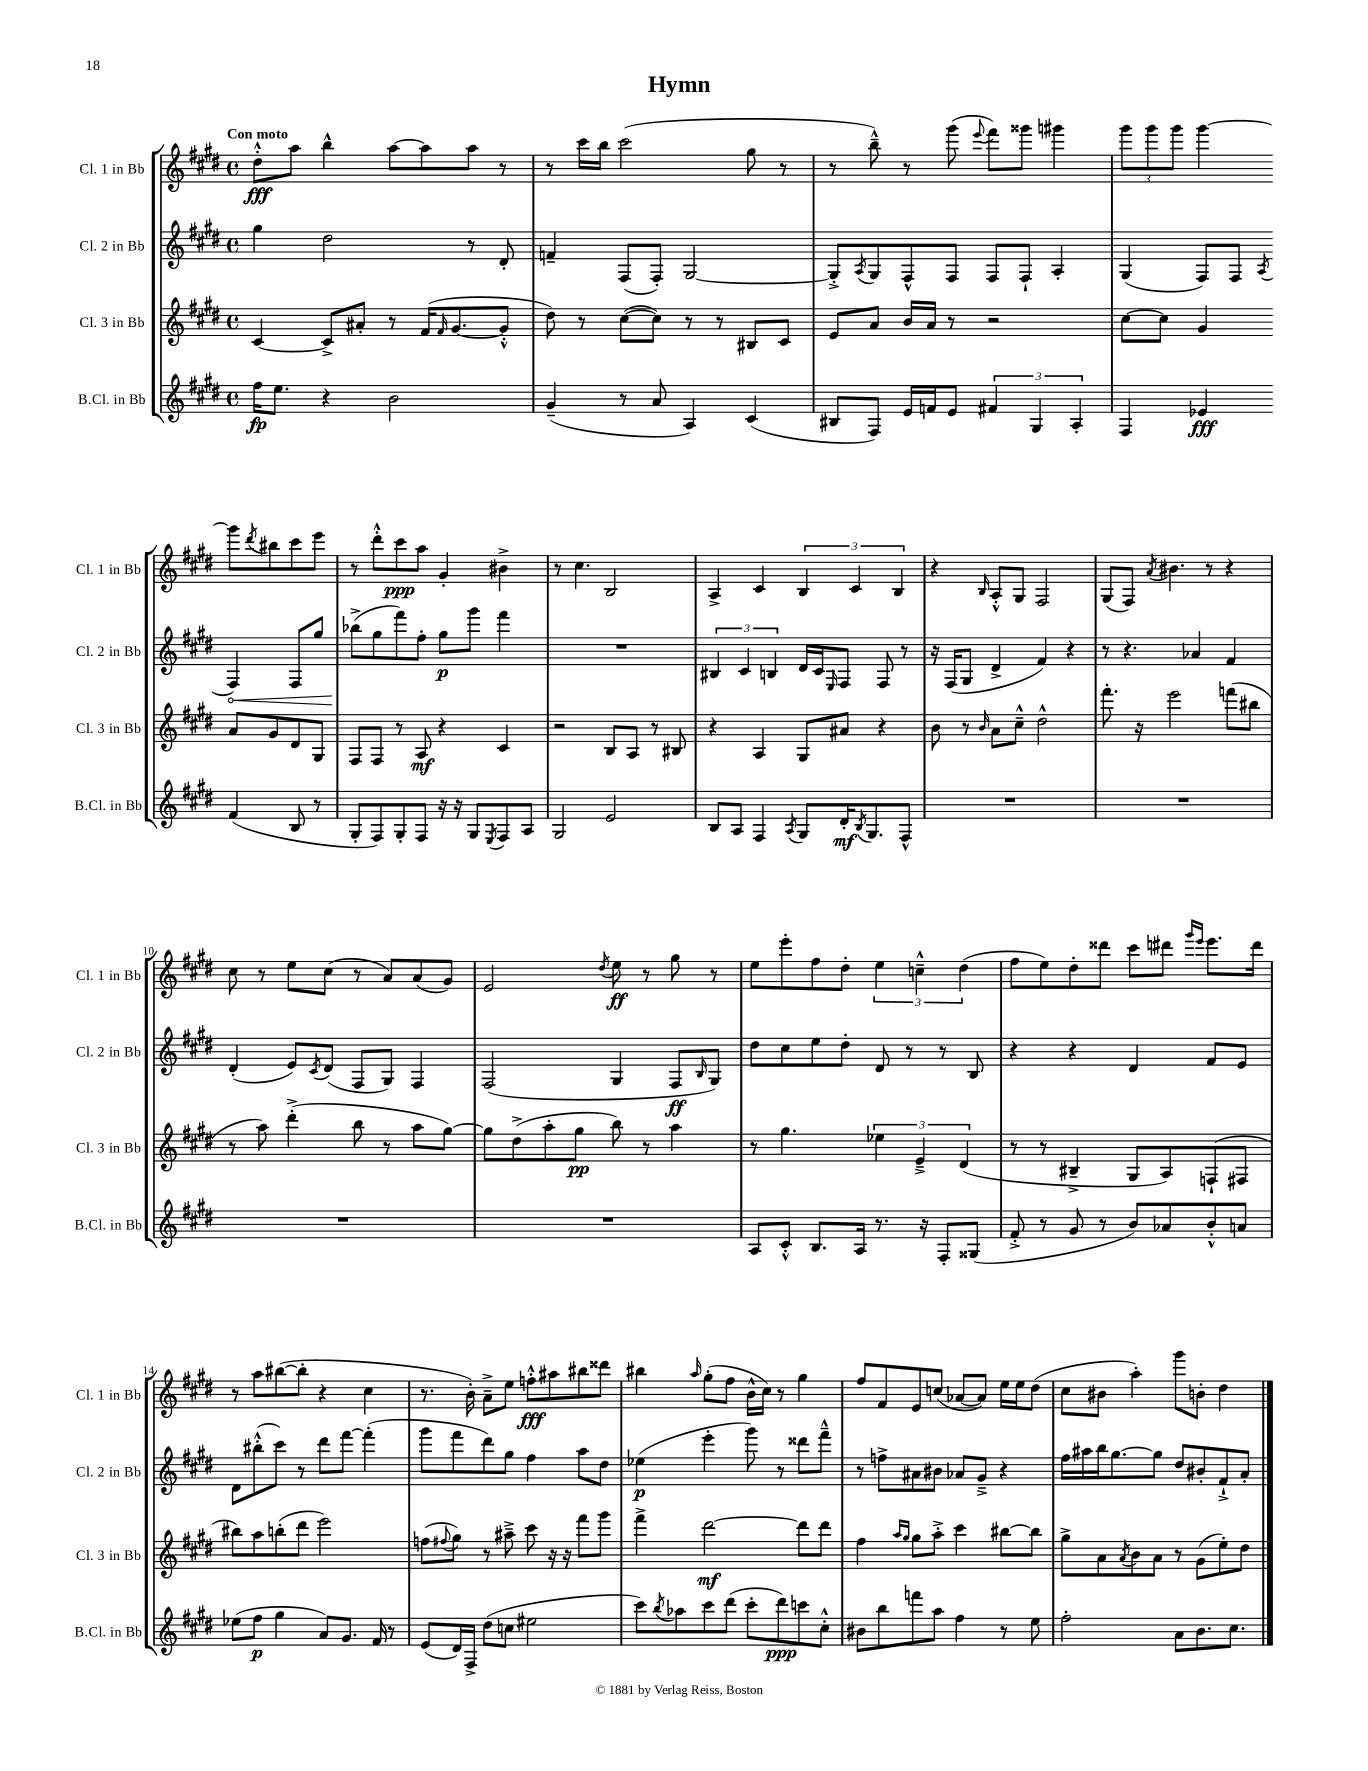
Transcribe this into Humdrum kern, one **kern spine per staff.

**kern	**dynam	**kern	**dynam	**kern	**dynam	**kern	**dynam
*part4	*part4	*part3	*part3	*part2	*part2	*part1	*part1
*staff4	*staff4	*staff3	*staff3	*staff2	*staff2	*staff1	*staff1
*I"B.Cl. in Bb	*	*I"Cl. 3 in Bb	*	*I"Cl. 2 in Bb	*	*I"Cl. 1 in Bb	*
*I'B.Cl. in Bb	*	*I'Cl. 3 in Bb	*	*I'Cl. 2 in Bb	*	*I'Cl. 1 in Bb	*
*clefG2	*	*clefG2	*	*clefG2	*	*clefG2	*
*k[f#c#g#d#]	*	*k[f#c#g#d#]	*	*k[f#c#g#d#]	*	*k[f#c#g#d#]	*
*M4/4	*	*M4/4	*	*M4/4	*	*M4/4	*
*met(c)	*	*met(c)	*	*met(c)	*	*met(c)	*
=1	=1	=1	=1	=1	=1	=1	=1
!	!	!	!	!	!	!LO:TX:a:B:t=Con moto	!
16ff#\KL	fp	[4c#/	.	4gg#\	.	8dd#'^^\L	fff
8.ee\J	.	.	.	.	.	.	.
.	.	.	.	.	.	8aa\J	.
4r	.	8c#^/L]	.	2dd#\	.	4bb^^\	.
.	.	8a#X'/J	.	.	.	.	.
2b\	.	8r	.	.	.	[8aa\L	.
.	.	(16f#/KL	.	.	.	8aa\]	.
.	.	16qqf#/	.	.	.	.	.
.	.	[8.g#/	.	.	.	.	.
.	.	.	.	8r	.	8aa\J	.
.	.	8g#'^^/J]	.	8d#'/	.	8r	.
=2	=2	=2	=2	=2	=2	=2	=2
(4g#~/	.	8dd#\)	.	4fn~/	.	8r	.
.	.	8r	.	.	.	16ccc#\LL	.
.	.	.	.	.	.	16bb\JJ	.
8r	.	([8cc#\L	.	(8F#/L	.	(2ccc#\	.
8a/	.	8cc#\J])	.	8F#'/J)	.	.	.
4A/)	.	8r	.	[2G#/	.	.	.
.	.	8r	.	.	.	.	.
(4c#/	.	8B#X/L	.	.	.	8gg#\	.
.	.	8c#/J	.	.	.	8r	.
=3	=3	=3	=3	=3	=3	=3	=3
8B#X/L	.	8e/L	.	8G#'^/L]	.	8r	.
.	.	.	.	8qA/	.	.	.
8F#/J)	.	8a/J	.	8G#/	.	8bb~^^\)	.
16e/LL	.	16b/LL	.	8F#^^/	.	8r	.
16fn/J	.	16a/JJ	.	.	.	.	.
8e/J	.	8r	.	8F#/J	.	(8ggg#\	.
.	.	.	.	.	.	8qqeee/	.
6f#X/	.	2r	.	8F#/L	.	8fff#\L)	.
.	.	.	.	8F#`/J	.	8ggg##X\J	.
6G#/	.	.	.	.	.	.	.
.	.	.	.	4A'/	.	4ggg#X\	.
6A'/	.	.	.	.	.	.	.
=4	=4	=4	=4	=4	=4	=4	=4
4F#/	.	[8cc#\L	.	(4G#/	.	12ggg#\L	.
.	.	.	.	.	.	12ggg#\	.
.	.	8cc#\J]	.	.	.	.	.
.	.	.	.	.	.	12ggg#\J	.
4e-X/	fff	4g#/	.	8F#/L)	.	[4ggg#\	.
.	.	.	.	8F#/J	.	.	.
.	.	.	.	8qA/	.	.	.
!	!	!	!	!	!LO:HP:b	!	!
(4f#/	.	8a/L	.	4F#/	<	8ggg#\L]	.
.	.	.	.	.	.	8qddd#/	.
.	.	8g#/	.	.	.	8bb#X\	.
8B/	.	8d#/	.	8F#/L	.	8ccc#\	.
8r	.	8G#/J	.	8gg#/J	.	8eee\J	.
!!LO:LB:g=z
=5	=5	=5	=5	=5	=5	=5	=5
8G#'/L	.	8F#/L	.	(8bb-X^\L	.	8r	.
8F#/)	.	8F#/J	.	8gg#\	[	8ddd#'^^\L	.
8G#'/	.	8r	.	8fff#\)	.	8ccc#\	ppp
8F#/J	.	8A/	mf	8ff#'\J	.	8aa\J	.
16r	.	4r	.	8gg#\L	p	4g#'/	.
16r	.	.	.	.	.	.	.
8G#/L	.	.	.	8ggg#\J	.	.	.
8qE/	.	.	.	.	.	.	.
8F#/	.	4c#/	.	4fff#\	.	4b#X^\	.
8A/J	.	.	.	.	.	.	.
=6	=6	=6	=6	=6	=6	=6	=6
2G#/	.	2r	.	1r	.	8r	.
.	.	.	.	.	.	4.cc#\	.
2e/	.	8B/L	.	.	.	2B/	.
.	.	8A/J	.	.	.	.	.
.	.	8r	.	.	.	.	.
.	.	8B#X/	.	.	.	.	.
=7	=7	=7	=7	=7	=7	=7	=7
8B/L	.	4r	.	6B#X/	.	4A^/	.
8A/J	.	.	.	.	.	.	.
.	.	.	.	6c#/	.	.	.
4F#/	.	4A/	.	.	.	4c#/	.
.	.	.	.	6Bn/	.	.	.
8qA/	.	.	.	.	.	.	.
8G#/L	.	8G#/L	.	16d#/LL	.	6B/	.
.	.	.	.	16c#/J	.	.	.
.	.	.	.	16qqE/	.	.	.
16d#'/K	mf	8a#X/J	.	8F#/J	.	.	.
.	.	.	.	.	.	6c#/	.
8qB/	.	.	.	.	.	.	.
8.G#/	.	.	.	.	.	.	.
.	.	4r	.	8F#/	.	.	.
.	.	.	.	.	.	6B/	.
8F#^^/J	.	.	.	8r	.	.	.
=8	=8	=8	=8	=8	=8	=8	=8
1r	.	8b\	.	16r	.	4r	.
.	.	.	.	(16F#/KL	.	.	.
.	.	8r	.	8G#/J	.	.	.
.	.	16qqb/	.	.	.	16qqB/	.
.	.	8a\L	.	4d#^/	.	8A'^^/L	.
.	.	8cc#~^^\J	.	.	.	8G#/J	.
.	.	2dd#^^\	.	4f#/)	.	2F#/	.
.	.	.	.	4r	.	.	.
=9	=9	=9	=9	=9	=9	=9	=9
1r	.	8.fff#'\	.	8r	.	(8G#/L	.
.	.	.	.	4.r	.	8F#/J)	.
.	.	16r	.	.	.	.	.
.	.	.	.	.	.	8qa/	.
.	.	2eee\	.	.	.	4.b#X\	.
.	.	.	.	4a-X/	.	.	.
.	.	.	.	.	.	8r	.
.	.	(8fffn\L	.	4f#/	.	4r	.
.	.	8bb#X\J	.	.	.	.	.
!!LO:LB:g=z
=10	=10	=10	=10	=10	=10	=10	=10
1r	.	8r	.	(4d#'/	.	8cc#\	.
.	.	8aa\)	.	.	.	8r	.
.	.	(4ddd#'^\	.	8e/L)	.	8ee\L	.
.	.	.	.	8qc#/	.	.	.
.	.	.	.	(8d#/J	.	(8cc#\J	.
.	.	8bb\	.	8F#/L	.	8r	.
.	.	8r	.	8G#/J)	.	8a/L)	.
.	.	8aa\L	.	4F#/	.	(8a/	.
.	.	[8gg#\J)	.	.	.	8g#/J)	.
=11	=11	=11	=11	=11	=11	=11	=11
1r	.	8gg#\L]	.	(2F#/	.	2e/	.
.	.	(8dd#^\	.	.	.	.	.
.	.	8aa'\	.	.	.	.	.
.	.	8gg#\J	pp	.	.	.	.
.	.	.	.	.	.	8qdd#/	.
.	.	8bb\)	.	4G#/	.	8ee\	ff
.	.	8r	.	.	.	8r	.
.	.	4aa\	.	8F#/L	ff	8gg#\	.
.	.	.	.	16qqB/	.	.	.
.	.	.	.	8G#/J)	.	8r	.
=12	=12	=12	=12	=12	=12	=12	=12
8A/L	.	8r	.	8dd#\L	.	8ee\L	.
8c#'^^/J	.	4.gg#\	.	8cc#\	.	8eee'\	.
8.B/L	.	.	.	8ee\	.	8ff#\	.
.	.	.	.	8dd#'\J	.	8dd#'\J	.
16A/Jk	.	.	.	.	.	.	.
8.r	.	6ee-X\	.	8d#/	.	6ee\	.
.	.	.	.	8r	.	.	.
.	.	6e~^/	.	.	.	6ccn~^^\	.
16r	.	.	.	.	.	.	.
8F#'/L	.	.	.	8r	.	.	.
.	.	(6d#/	.	.	.	(6dd#\	.
(8G##X/J	.	.	.	8B/	.	.	.
=13	=13	=13	=13	=13	=13	=13	=13
8f#'^/	.	8r	.	4r	.	8ff#\L	.
8r	.	8r	.	.	.	8ee\)	.
8g#/	.	4B#X~^/	.	4r	.	8dd#'\	.
8r	.	.	.	.	.	8ddd##X\J	.
8b/L)	.	8G#/L	.	4d#/	.	8ccc#\L	.
8a-X/	.	8A/)	.	.	.	8ddd#X\J	.
.	.	.	.	.	.	16qqggg#/LL	.
.	.	.	.	.	.	16qqeee/JJ	.
8b'^^/	.	(8Fn`/	.	8f#/L	.	8.eee\L	.
8an/J	.	8F#X/J	.	8e/J	.	.	.
.	.	.	.	.	.	16ddd#\Jk	.
!!LO:LB:g=z
=14	=14	=14	=14	=14	=14	=14	=14
(8ee-X\L	.	8bb#X\L)	.	8d#\L	.	8r	.
8ff#\J	p	8aa\	.	(8bb#X'^^\	.	8aa\L	.
4gg#\	.	(8bbn'\	.	8ccc#\J)	.	([8bb#X\	.
.	.	8ddd#\J	.	8r	.	8bb#'\J]	.
8a/L)	.	2eee\)	.	8ddd#\L	.	4r	.
8.g#/J	.	.	.	[8fff#\J	.	.	.
.	.	.	.	(4fff#'\]	.	4cc#\	.
16f#/	.	.	.	.	.	.	.
8r	.	.	.	.	.	.	.
=15	=15	=15	=15	=15	=15	=15	=15
(8e/L	.	(8ffn\L	.	8ggg#\L	.	8.r	.
.	.	8qqff#X/	.	.	.	.	.
16d#/L)	.	8gg#\J)	.	8fff#\	.	.	.
16F#^/JJ	.	.	.	.	.	16b'\)	.
(8dd#\L	.	8r	.	8ddd#\)	.	8a~^\L	.
8ccn\J	.	8aa#X~^\	.	8gg#\J	.	8ee\J	.
2ee#X\	.	8ccc#\	.	4ff#\	.	8ffn'^^\L	fff
.	.	16r	.	.	.	8aa#X\	.
.	.	16r	.	.	.	.	.
.	.	8fff#\L	.	8aa\L	.	8bb#X\	.
.	.	8ggg#\J	.	8dd#\J	.	8ddd##X\J	.
=16	=16	=16	=16	=16	=16	=16	=16
8ccc#\L)	.	4fff#^\	.	(4ee-X\	p	4bb#X\	.
8qbb/	.	.	.	.	.	.	.
8aa-X\	.	.	.	.	.	.	.
.	.	.	.	.	.	16qqaa/	.
8ccc#\	.	[2ddd#\	mf	4eee'\	.	(8gg#'\L	.
(8ddd#\J	.	.	.	.	.	8ff#\J	.
8ccc#'\L	.	.	.	8ggg#\)	.	16b^^\LL	.
.	.	.	.	.	.	16cc#\JJ)	.
8ddd#\)	ppp	.	.	8r	.	8r	.
8cccn\	.	8ddd#\L]	.	8ddd##X\L	.	4gg#\	.
8cc#'^^\J	.	8ddd#\J	.	8fff#~^^\J	.	.	.
=17	=17	=17	=17	=17	=17	=17	=17
8b#X\L	.	4ff#\	.	8r	.	8ff#/L	.
8bb\	.	.	.	8ffn^\L	.	8f#/	.
.	.	16qqaa/LL	.	.	.	.	.
.	.	16qqgg#/JJ	.	.	.	.	.
8fffn\	.	8gg#\L	.	8a#X\	.	8e/	.
8aa\J	.	8aa'^\J	.	8b#X\J	.	(8ccn/J	.
4ff#\	.	4ccc#\	.	8a-X/L	.	[8a-X/L	.
.	.	.	.	8g#~^/J	.	8a-/J])	.
8r	.	[8bb#X\L	.	4r	.	16ee\LL	.
.	.	.	.	.	.	16ee\J	.
8ee\	.	8bb#\J]	.	.	.	(8dd#\J	.
=18	=18	=18	=18	=18	=18	=18	=18
2ff#'\	.	8gg#^\L	.	16ff#\LL	.	8cc#\L	.
.	.	.	.	16aa#X\	.	.	.
.	.	8a\	.	16bb\J	.	8b#X\J	.
.	.	.	.	[8.gg#\	.	.	.
.	.	8qa/	.	.	.	.	.
.	.	8b\	.	.	.	4aa'\)	.
.	.	8a\J	.	8gg#\J]	.	.	.
8a\L	.	8r	.	8dd#/L	.	8ggg#\L	.
8.b\	.	(8g#\L	.	8b#X'/	.	8bn'\J	.
.	.	8ee'\)	.	8f#`^/	.	4dd#\	.
8.cc#\J	.	.	.	.	.	.	.
.	.	8dd#\J	.	8a'/J	.	.	.
==	==	==	==	==	==	==	==
*-	*-	*-	*-	*-	*-	*-	*-
